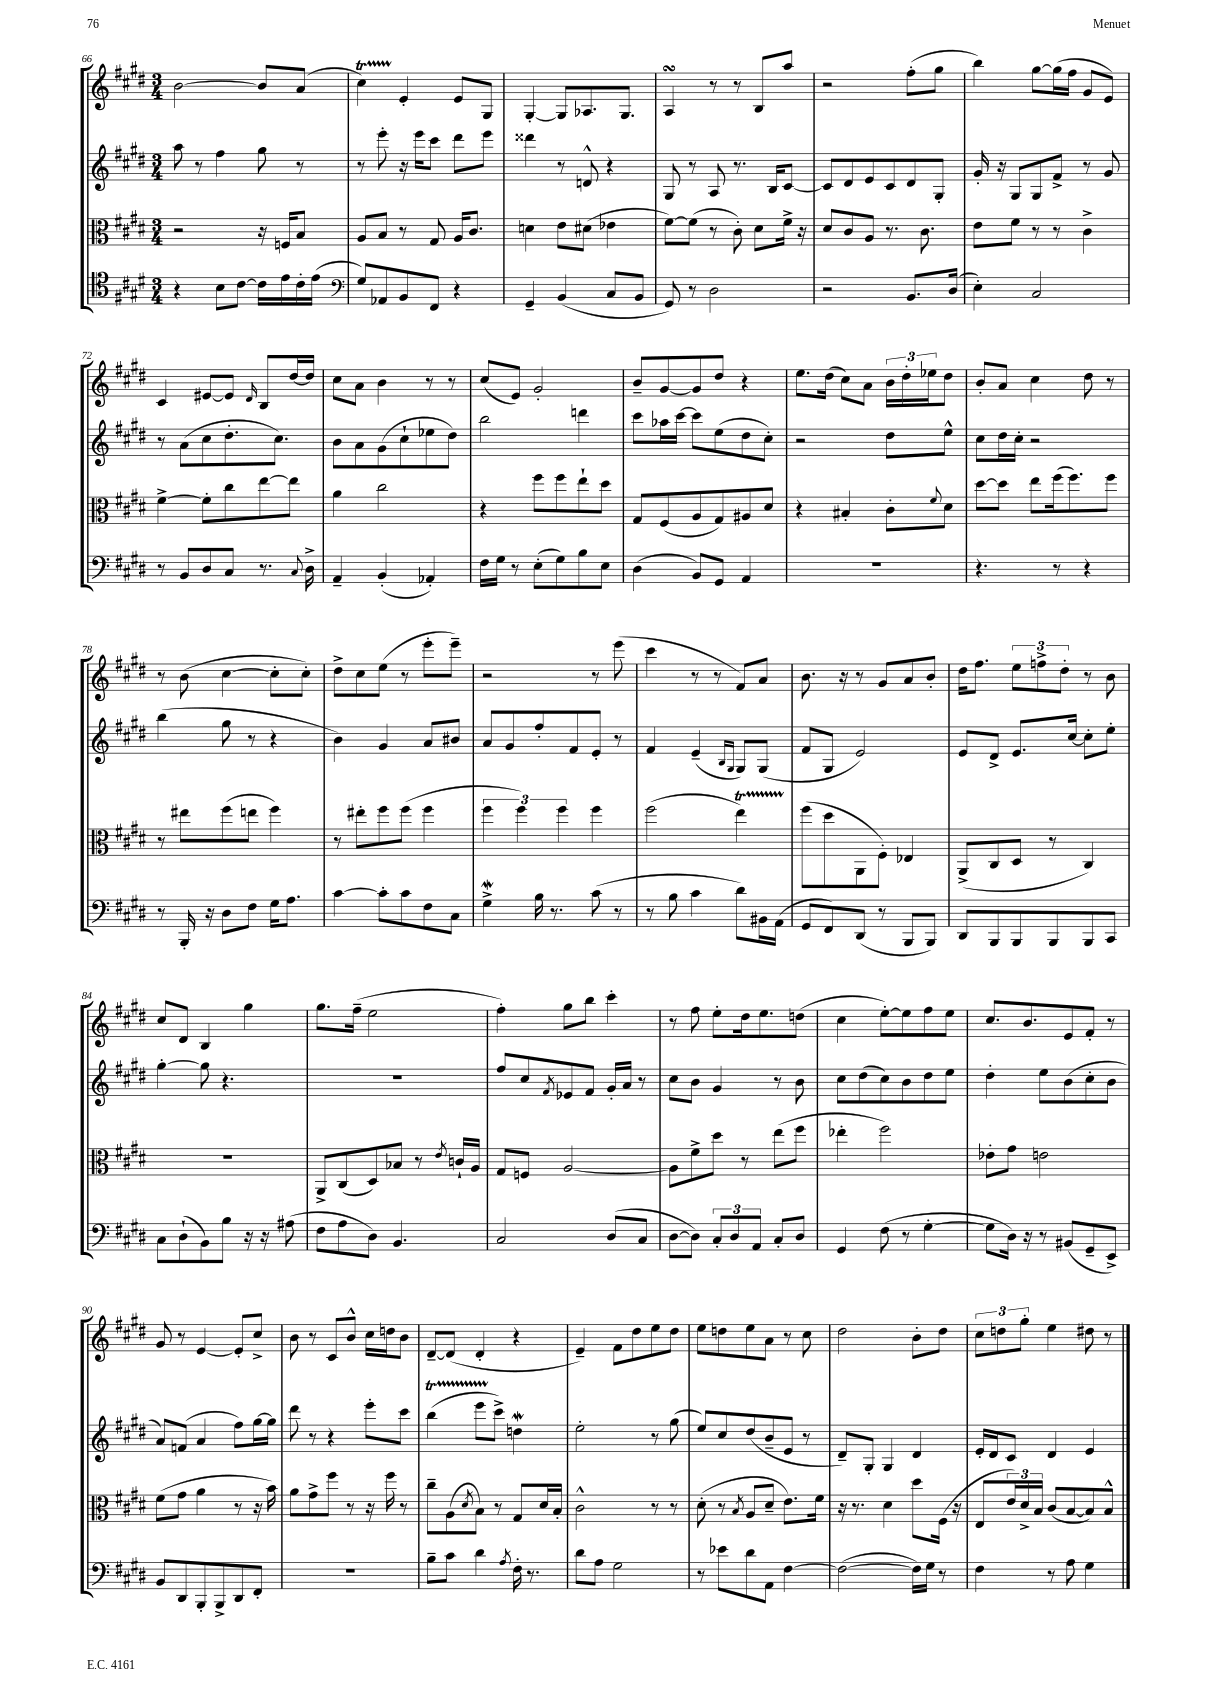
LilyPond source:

<<
\new StaffGroup <<
\new Staff = "s0" {
    \clef treble \key e \major \numericTimeSignature \time 3/4
    b'2~ b'8 a'8( |
    cis''4\startTrillSpan) e'4-.\stopTrillSpan e'8 gis8 |
    gis4~-. gis8 aes8. gis8. |
    a4\turn r8 r8 b8 a''8 |
    r2 fis''8-.( gis''8 |
    b''4) gis''8~ gis''16( fis''16 gis'8 e'8) |
    cis'4 eis'8~ eis'8 \grace { dis'16 } b8 dis''16~ dis''16 |
    cis''8 a'8 b'4 r8 r8 |
    cis''8( e'8) gis'2-. |
    b'8-- gis'8~ gis'8 dis''8 r4 |
    e''8. dis''16( cis''8) a'8 \tuplet 3/2 { b'16 dis''16-. ees''16 } dis''8 |
    b'8-. a'8 cis''4 dis''8 r8 |
    r8 b'8( cis''4~ cis''8-. cis''8-.) |
    dis''8-> cis''8 e''8( r8 e'''8-. e'''8--) |
    r2 r8 e'''8( |
    cis'''4 r8 r8 fis'8) a'8 |
    b'8. r16 r8 gis'8 a'8 b'8-. |
    dis''16 fis''8. \tuplet 3/2 { e''8 f''8-> dis''8-. } r8 b'8 |
    cis''8 dis'8 b4 gis''4 |
    gis''8. fis''16--( e''2 |
    fis''4-.) gis''8 b''8 cis'''4-. |
    r8 fis''8 e''8-. dis''16 e''8. d''8( |
    cis''4 e''8~-.) e''8 fis''8 e''8 |
    cis''8. b'8. e'8 fis'8-. r8 |
    gis'8 r8 e'4~ e'8-. cis''8-> |
    b'8 r8 cis'8 b'8-^ cis''16 d''16 b'8 |
    dis'8~-- dis'8( dis'4-. r4 |
    e'4--) fis'8 dis''8 e''8 dis''8 |
    e''8 d''8 e''8 a'8 r8 cis''8 |
    dis''2 b'8-. dis''8 |
    \tuplet 3/2 { cis''8 d''8 gis''8-. } e''4 dis''8 r8 \bar "|." |
}
\new Staff = "s1" {
    \clef treble \key e \major \numericTimeSignature \time 3/4
    a''8 r8 fis''4 gis''8 r8 |
    r8 e'''8-. r16 e'''16 cis'''8 dis'''8 e'''8 |
    disis'''4 r8 d'8-^ r4 |
    gis8 r8 a8 r8. b16 cis'8~ |
    cis'8 dis'8 e'8 cis'8 dis'8 gis8-. |
    gis'16-. r16 gis8 gis8 fis'8-> r8 gis'8 |
    r8 a'8( cis''8 dis''8.-. cis''8.) |
    b'8 a'8 gis'8( cis''8-! ees''8 dis''8) |
    b''2 d'''4 |
    cis'''8 aes''16 cis'''16~ cis'''8 e''8( dis''8 cis''8-.) |
    r2 dis''8 e''8-^ |
    cis''8 dis''16 cis''16-. r2 |
    b''4( gis''8 r8 r4 |
    b'4) gis'4 a'8 bis'8 |
    a'8 gis'8 fis''8-. fis'8 e'8-. r8 |
    fis'4 e'4--( \grace { b16 gis16 } gis8) gis8( |
    fis'8 gis8 e'2) |
    e'8 dis'8-> e'8. cis''16~ cis''8-. e''8-. |
    gis''4~-. gis''8 r4. |
    R2. |
    fis''8 cis''8 \acciaccatura { fis'8 } ees'8 fis'8 gis'16-. a'16 r8 |
    cis''8 b'8 gis'4 r8 b'8 |
    cis''8 dis''8( cis''8) b'8 dis''8 e''8 |
    dis''4-. e''8 b'8( cis''8-. b'8 |
    a'8) f'8( a'4 fis''8) gis''16~ gis''16 |
    dis'''8 r8 r4 e'''8-. cis'''8 |
    b''4\startTrillSpan( e'''8 cis'''8->\stopTrillSpan) d''4\mordent |
    e''2-. r8 gis''8( |
    e''8) cis''8 dis''8( b'8-- e'8 r8 |
    dis'8--) gis8-. gis4 dis'4 |
    e'16-. dis'16 cis'8 dis'4 e'4 \bar "|." |
}
\new Staff = "s2" {
    \clef alto \key e \major \numericTimeSignature \time 3/4
    r2 r16 f16 b8 |
    a8 b8 r8 gis8 a16 cis'8. |
    d'4 e'8 dis'8( ees'4 |
    fis'8~) fis'8( r8 cis'8-.) dis'8 fis'16-> r16 |
    dis'8 cis'8 a8 r8. cis'8. |
    e'8 fis'8 r8 r8 cis'4-> |
    fis'4~-> fis'8-. cis''8 e''8~ e''8 |
    a'4 cis''2 |
    r4 fis''8 fis''8 e''8-! dis''8 |
    gis8 fis8( a8 gis8) ais8 dis'8 |
    r4 bis4-. cis'8-. \appoggiatura { fis'8 } dis'8 |
    dis''8~ dis''8 e''8 fis''16( fis''8.) fis''8 |
    r8 eis''8 fis''8( e''8 fis''4) |
    r8 eis''8-. fis''8 fis''8( fis''4 |
    \tuplet 3/2 { fis''4 fis''4) fis''4 } fis''4 |
    fis''2( e''4\startTrillSpan) |
    fis''8\stopTrillSpan( dis''8 a,8 fis8-.) ees4 |
    a,8->( cis8 dis8 r8 cis4) |
    R2. |
    a,8-> cis8( dis8) bes8 r8 \acciaccatura { e'8 } c'16-! a16 |
    gis8 f8 a2~ |
    a8 fis'8-> dis''8 r8 e''8( fis''8 |
    ees''4-. fis''2) |
    ees'8-. gis'8 e'2 |
    fis'8( gis'8 a'4 r8 r16 b'16) |
    a'8 gis'8-> fis''8 r8 r16 fis''16 r8 |
    cis''8-- a8( \acciaccatura { dis'8 } b8) r8 gis8 dis'16 b16-. |
    cis'2-^ r8 r8 |
    dis'8-.( r8 \acciaccatura { b8 } a8 dis'8-- e'8.) fis'16 |
    r16 r8. dis'4 dis''8 fis16( r16 |
    e8 \tuplet 3/2 { e'16) dis'16-> b16 } cis'8( b8~ b8) b8-^ \bar "|." |
}
\new Staff = "s3" {
    \clef tenor \key e \major \numericTimeSignature \time 3/4
    r4 b8 cis'8~ cis'16 e'16 cis'16-. e'16( |
    \clef bass gis8) aes,8 b,8 fis,8 r4 |
    gis,4-- b,4( cis8 b,8 |
    gis,8) r8 dis2 |
    r2 b,8. dis16( |
    e4-.) cis2 |
    r8 b,8 dis8 cis8 r8. \appoggiatura { cis8 } dis16-> |
    a,4-- b,4-.( aes,4-.) |
    fis16 gis16 r8 e8-.( gis8) b8 e8 |
    dis4( b,8) gis,8 a,4 |
    R2. |
    r4. r8 r4 |
    r8 b,,16-. r16 dis8 fis8 gis16 a8. |
    cis'4~ cis'8-. cis'8 fis8 cis8 |
    gis4->\mordent b16 r8. cis'8( r8 |
    r8 b8 cis'4 dis'8) bis,16 a,16( |
    gis,8 fis,8) dis,8( r8 b,,8 b,,8) |
    dis,8 b,,8 b,,8 b,,8 b,,8 cis,8 |
    cis8 dis8-!( b,8) b8 r16 r16 ais8( |
    fis8 a8 dis8) b,4. |
    cis2 dis8( cis8 |
    dis8~ dis8) \tuplet 3/2 { cis8-. dis8 a,8 } cis8-. dis8 |
    gis,4 fis8( r8 gis4~-. |
    gis8 dis16) r16 r8 bis,8( gis,8-- e,8->) |
    b,8 dis,8 b,,8-. b,,8-> dis,8 fis,8-. |
    R2. |
    b8-- cis'8 dis'4 \acciaccatura { a8 } fis16-. r8. |
    dis'8 a8 gis2 |
    r8 ees'8 dis'8 a,8 fis4~ |
    fis2~( fis16) gis16 r8 |
    fis4 r8 a8 gis4 \bar "|." |
}
>>
>>
\layout { \context { \Score currentBarNumber = #66 } }
